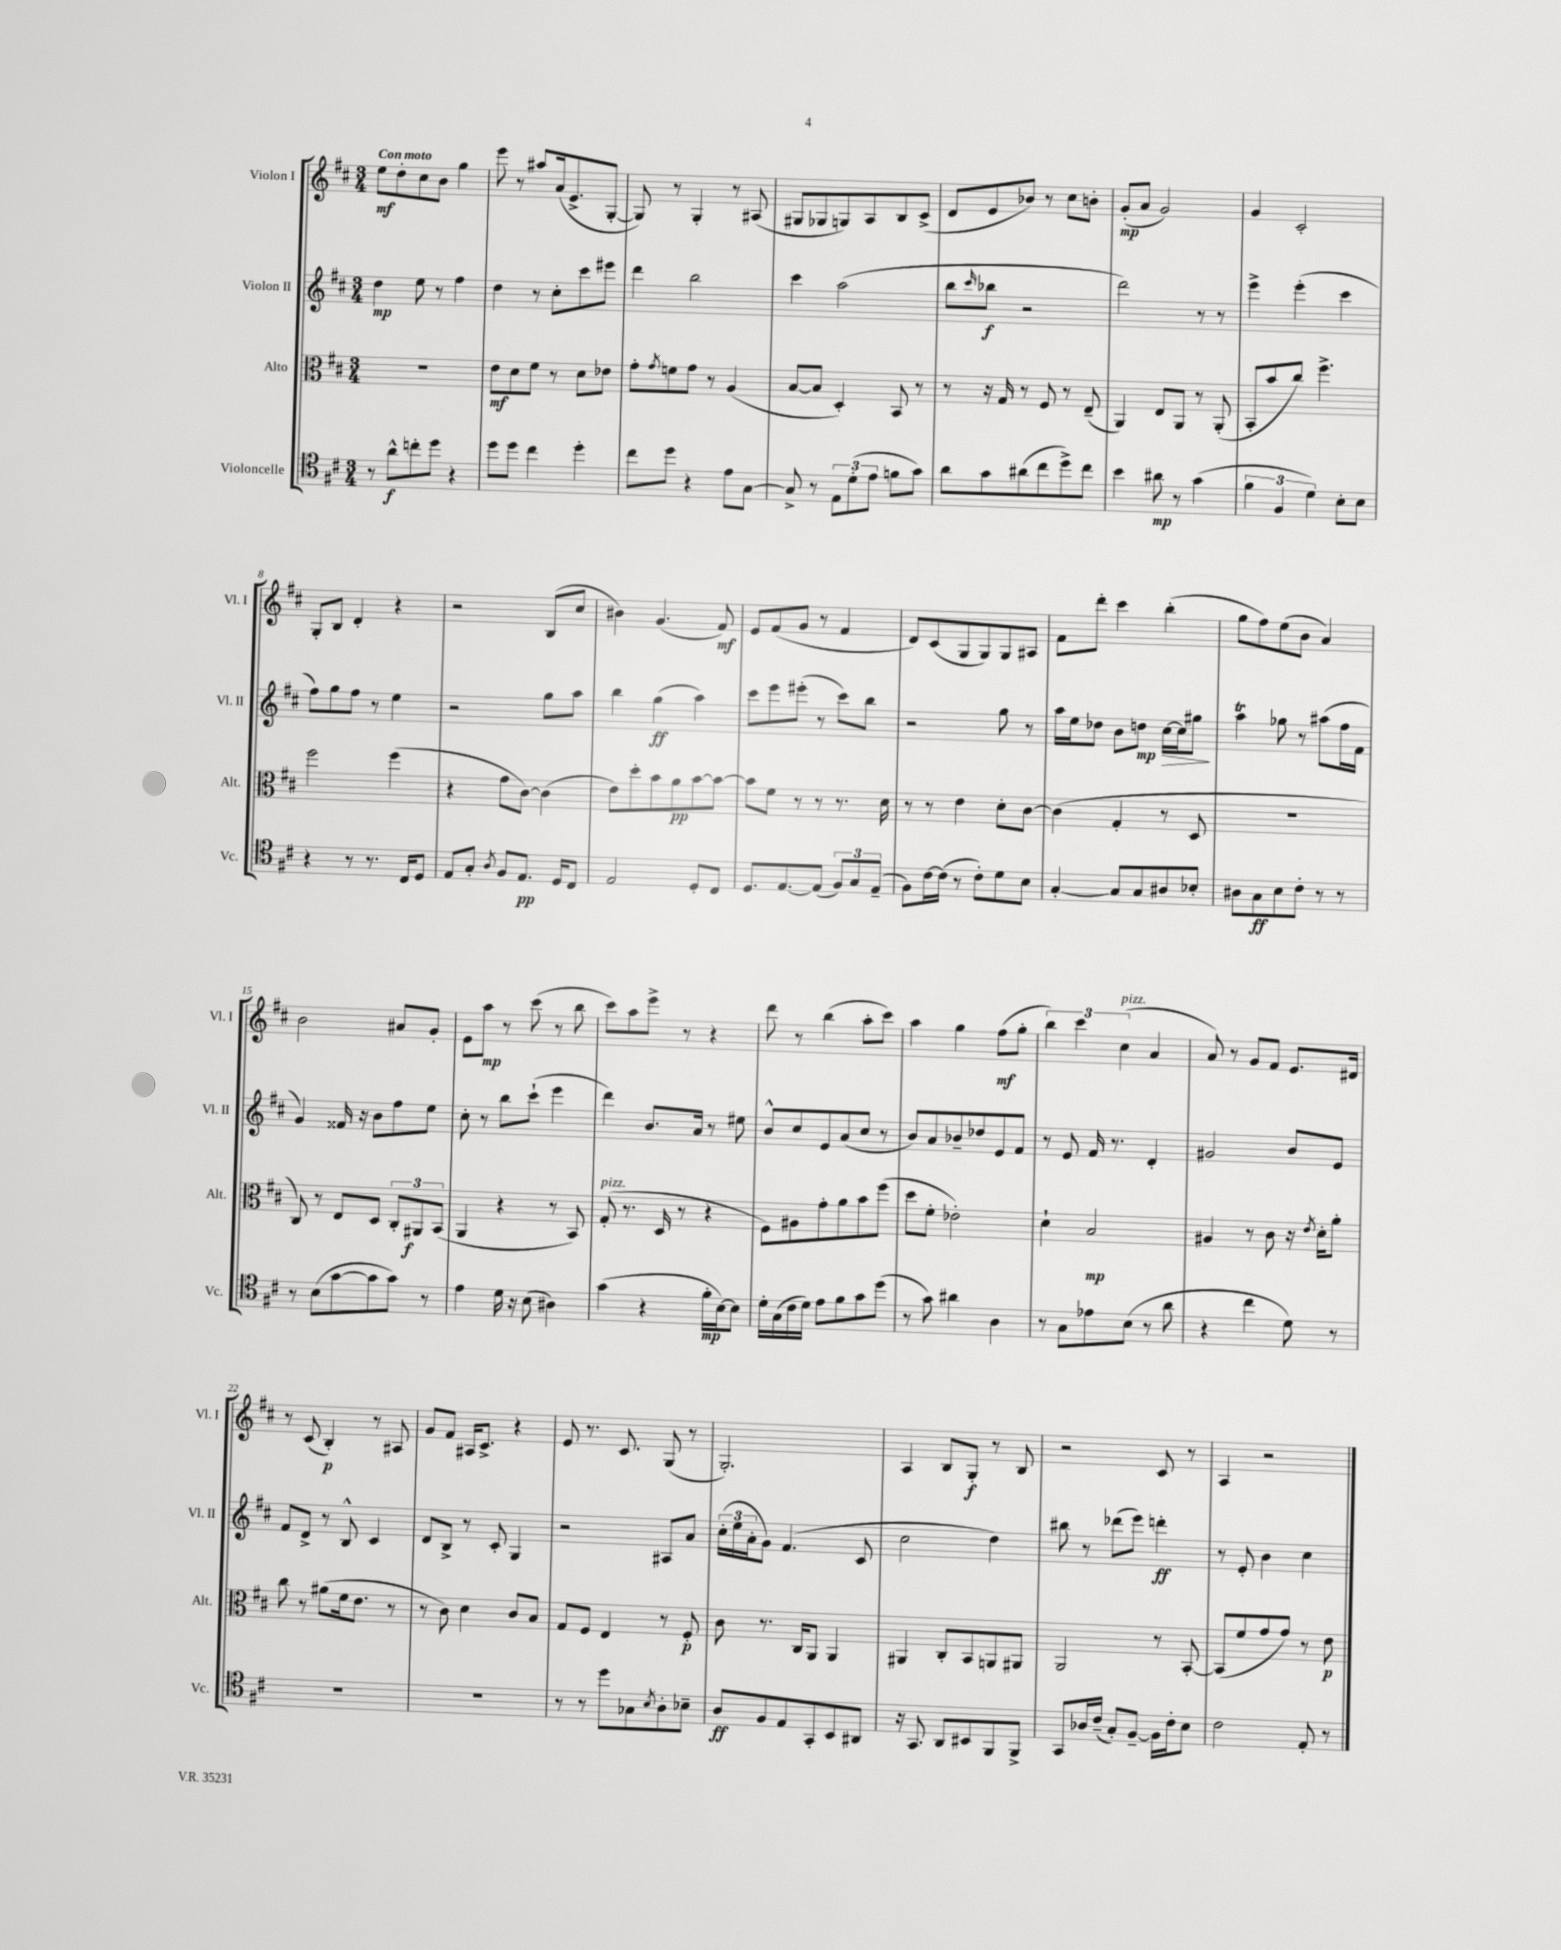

**kern	**kern	**kern	**kern
*staff4	*staff3	*staff2	*staff1
*clefC4	*clefC3	*clefG2	*clefG2
*k[f#c#]	*k[f#c#]	*k[f#c#]	*k[f#c#]
*M3/4	*M3/4	*M3/4	*M3/4
8r	2.r	4dd\	8ee\L
8a^^\L	.	.	8dd'\
8cc'\	.	8ee\	8cc#\
8dd\J	.	8r	8b\J
4r	.	4ff#\	4gg\
=	=	=	=
8dd\L	8e\L	4dd\	8eee\
8dd\J	8d\	.	8r
4cc#\	8f#\J	8r	8aa#/L
.	8r	8cc#'\L	(16a/k
.	.	.	8.e^/
4dd'\	8d\L	8ccc#\	.
.	8e-\J	8eee#\J	[8G'/J
=	=	=	=
8cc#\L	8g'\L	4ddd\	8G/])
.	8qg/	.	.
8dd\J	8f\	.	8r
4r	8g\J	2bb\	4G'/
.	8r	.	.
8e\L	(4A/	.	8r
[8G\J	.	.	(8A#/
=	=	=	=
8G^/]	[8B/L	4ccc#\	8G#/L
8r	8B/]J	.	8G-/
12E\L	4D'/)	(2aa\	8G/)
(12d'\	.	.	.
.	.	.	8A/
12e\J	.	.	.
8f\L	8BB/	.	8B/
8g\J)	8r	.	(8c#^/J
=	=	=	=
8a\L	8r	8bb\L	8d/L
.	.	16qqccc#/	.
8g\	16r	8bb-\J	8e/
.	16G/	.	.
(8a#\	8r	2r	8b-/J)
8cc#\	8F#/	.	8r
8dd^\)	8r	.	8cc#\L
8cc#\J	(8E~/	.	8b'\J
=	=	=	=
4b\	4AA/)	2ddd\)	(8g'/L
.	.	.	8a/J
8a#\	8E/L	.	2g/)
8r	8AA/J	.	.
(4g\	8r	8r	.
.	(8AA'/	8r	.
=	=	=	=
6f#\	8BB'/L	4eee^\	4g/
.	8b/	.	.
6F#/	.	.	.
.	8cc#/J)	(4eee'\	2c#'/
6d\)	.	.	.
.	4.ff#^\	.	.
8B'\L	.	4ccc#\	.
8B\J	.	.	.
=	=	=	=
4r	2ff#\	8ff#\L)	8G'/L
.	.	8gg\	8B/J
8r	.	8ff#\J	4d'/
8.r	.	8r	.
.	(4ff#\	4ee\	4r
16C#/LK	.	.	.
8D/J	.	.	.
=	=	=	=
8E/L	4r	2r	2r
8G'/J	.	.	.
8qA/	.	.	.
8F#/L	8g\L	.	.
8.E/J	[8c#\J)	.	.
.	(4c#\]	8gg\L	(8B/L
16D/LK	.	.	.
8C#/J	.	8aa\J	8cc#/J
=	=	=	=
2E/	8e\L)	4bb\	4b#\)
.	8dd'\	.	.
.	8b\	(4gg\	(4.g/
.	8a\	.	.
8D'/L	[8b\	4aa\)	.
8C#/J	8b\_J	.	8f#/)
=	=	=	=
8.D/L	8b\]L	8ccc#\L	8e/L
.	8f#\J	8eee\	(8f#/
[8.E/	.	.	.
.	8r	(8eee#'\J	8g/J
(8E/]J	8r	8r	8r
12F#/L)	8.r	8ccc#\L)	4f#/
12G/	.	.	.
.	.	8bb\J	.
(12E~/J	.	.	.
.	16d\	.	.
=	=	=	=
8F#\L)	8r	2r	8d/L)
[16c#\L	8r	.	(8c#/
(16c#\]JJ	.	.	.
8r	4e\	.	8G/
8c#'\L)	.	.	8G/)
8d\	8d'\L	8gg\	8G/
8B\J	[8c#\J	8r	8A#/J
=	=	=	=
[4G'/	(4c#\]	16aa\LL	8f#\L
.	.	16ee\J	.
.	.	8dd-\J	8ddd'\J
8G/]L	4G'/	8b\L	4ccc#\
8G/	.	8dd\J	.
8A#/	8r	[16cc#\LL	(4bb'\
.	.	16cc#\]J	.
8B-'/J	8D/	8gg#\J	.
=	=	=	=
8A#\L	2.r	4aa\	8gg\L
8G\	.	.	8ff#\)
8B\	.	8gg-\	(8ee\
8c#'\J	.	8r	8b\J
8r	.	(8aa#\L	4a/)
8r	.	16ff#\L	.
.	.	16f#\JJ	.
=	=	=	=
8r	8C#/)	4g/)	2b\
(8B\L	8r	.	.
[8g\	8E/L	16f##/	.
.	.	16r	.
8g\]	8D/J	8b\L	.
8g\J)	12C#'/L	8ff#\	8a#/L
.	12AA#/	.	.
8r	.	8ee\J	8g'/J
.	(12BB/J	.	.
=	=	=	=
4e\	4AA/	8cc#'\	8e\L
.	.	8r	8aa\J
16d\	4r	8bb\L	8r
16r	.	.	.
(8B\	.	(8ccc#`\J	(8ccc#\
4A#\)	8r	4eee\	8r
.	8BB/)	.	8bb\
=	=	=	=
(4g\	(8G'/	4ddd\)	8ccc#\L)
.	8.r	.	8aa\
4r	.	8.b/L	8eee^\J
.	16D/	.	.
.	8r	.	8r
.	.	16a/Jk	.
16f#'\LL	4r	8r	4r
[16B\J)	.	.	.
8B\]J	.	8ee#\	.
=	=	=	=
16d'\LL	8F#\L)	8b^^/L	8ddd\
(16G\	.	.	.
16c#\	8A#\	8cc#/	8r
16d\JJ)	.	.	.
8e\L	8g'\	8e/	(4bb\
8f#\	8a\	(8a/	.
8g\	8b\	8cc#/J	8aa'\L
(8dd\J	(8ff#\J	8r	8ccc#\J)
=	=	=	=
8r	8dd\L	8b/L)	4aa\
8g\)	8f#'\J	8a/	.
4a#\	2e-'\)	8b-~/	4gg\
.	.	8dd-/	.
4A\	.	8e/	(8ff#\L
.	.	8f#/J	8gg'\J
=	=	=	=
8r	4d`\	8r	6bb\)
8G\L	.	8e/	.
.	.	.	6ccc#\
8e-\	2B/	16f#/	.
.	.	8.r	.
.	.	.	(6cc#\
(8B\J	.	.	.
8r	.	4d'/	4a/
8a\	.	.	.
=	=	=	=
4r	4A#/	2g#/	8a/)
.	.	.	8r
4cc#\	8r	.	8g/L
.	8c#\	.	8f#/J
8d\)	16r	8b/L	8.e/L
.	8qe/	.	.
.	16d'\LK	.	.
8r	8a'\J	8e/J	.
.	.	.	16d#/Jk
=	=	=	=
2.r	8cc#\	8f#/L	8r
.	8r	8d^/J	(8c#/
.	(8a#\L	8r	4B'/)
.	16f#\k	8B^^/	.
.	8.e\J	.	.
.	.	4c#/	8r
.	8r	.	8A#/
=	=	=	=
2.r	8r	8d/L	8g/L
.	8c#\)	8B^/J	8f#/J
.	4d\	8r	16A#/LK
.	.	.	8.c#^/J
.	.	8c#'/	.
.	8c#/L	4G/	4r
.	8B/J	.	.
=	=	=	=
8r	8G/L	2r	8e/
8r	8F#/J	.	8.r
8dd\L	4E/	.	.
.	.	.	8.c#/
8G-\	.	.	.
8qB/	.	.	.
8A'\	8r	8A#/L	(8G/
8B-~\J	8F#'/	8a/J	8r
=	=	=	=
8A/L	8c#\	(24cc#'\LL	2.G'/)
.	.	24ee\	.
.	.	24a'\J	.
8F#/	8.r	8g\J)	.
8E/	.	(4.f#/	.
.	16C#/LK	.	.
8GG'/	8AA/J	.	.
8BB/	4AA/	.	.
8AA#/J	.	8c#/	.
=	=	=	=
16r	4AA#/	2cc#\	4A/
8.GG/	.	.	.
8AA/L	8C#'/L	.	8B/L
8BB#/	8BB/	.	8G'/J
8FF#/	8AA/	4dd\)	8r
8FF#^/J	8AA#/J	.	8B/
=	=	=	=
8GG/L	2AA/	8bb#\	2r
16A-/L	.	8r	.
(16c#~/JJ	.	.	.
8G'/L)	.	(8ddd-\L	.
[8F#~/J	.	8eee\J)	.
16F#\]LL	8r	4ddd'\	8c#/
16c#'\J	.	.	.
8B\J	[8BB'/	.	8r
=	=	=	=
2c#\	(8BB/]L	8r	4A/
.	8f#/	8e'/	.
.	8g/	4b\	2r
.	8g/J)	.	.
8E'/	8r	4cc#\	.
8r	8e\	.	.
==	==	==	==
*-	*-	*-	*-
